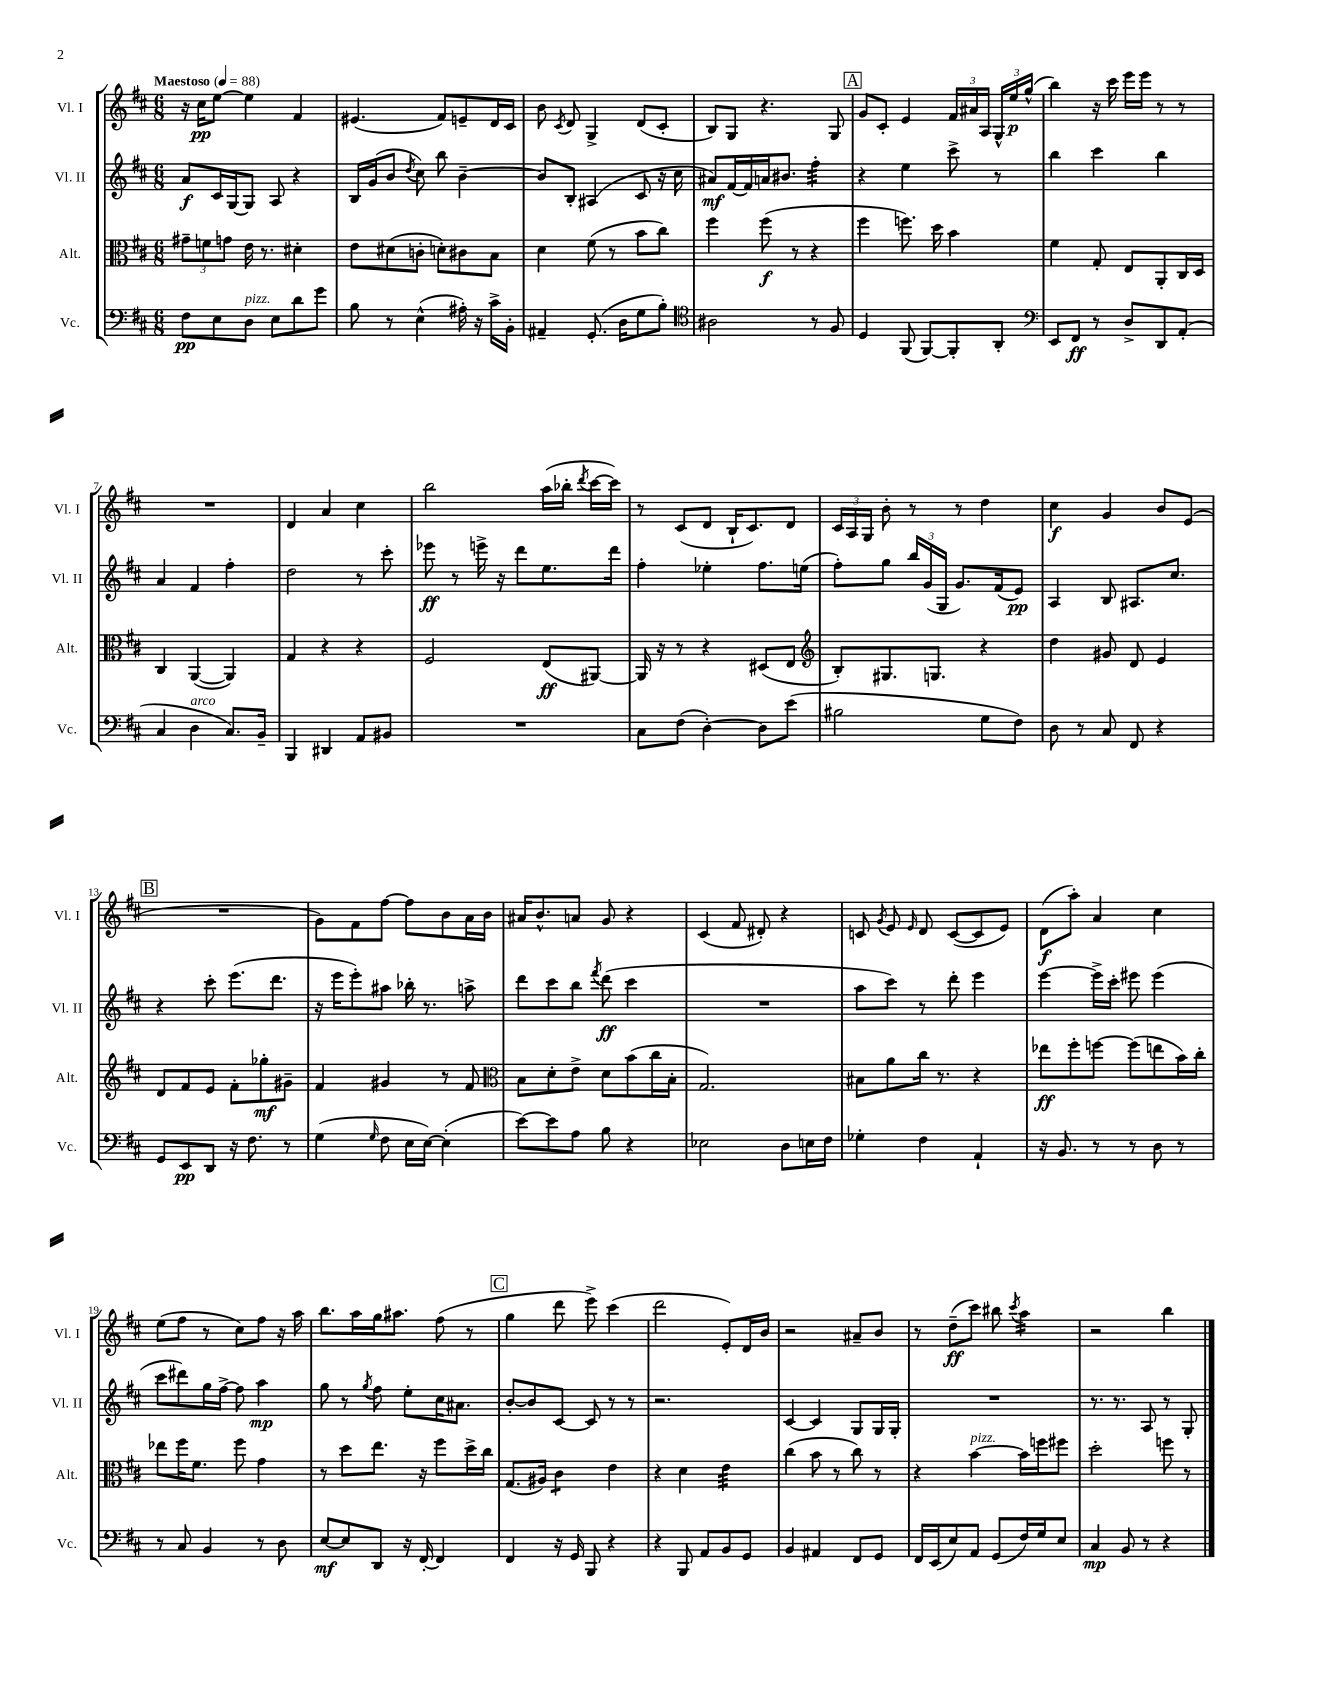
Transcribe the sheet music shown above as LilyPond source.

<<
\new StaffGroup <<
\new Staff = "s0" \with { instrumentName = "Vl. I" shortInstrumentName = "Vl. I" } {
    \clef treble \key d \major \numericTimeSignature \time 6/8 \tempo "Maestoso" 4 = 88
    \autoBeamOff r16 cis''16[\pp e''8]~ e''4 fis'4 |
    eis'4.( fis'8[) e'8-- d'16 cis'16] |
    b'8 \acciaccatura { cis'8 } d'8 g4-> d'8[( cis'8]-. |
    b8[) g8] r4. g8 |
    \mark \markup { \box "A" } g'8[ cis'8]-. e'4 \tuplet 3/2 { fis'16[ ais'16 a16] } \tuplet 3/2 { g16[-^ e''16\p g''16]-^( } |
    b''4) r16 cis'''16 e'''16[ e'''16] r8 r8 |
    R2. |
    d'4 a'4 cis''4 |
    b''2 a''16[( bes''16]-. \acciaccatura { d'''8 } cis'''16[~ cis'''16]) |
    r8 cis'8[( d'8] b16[-! cis'8.) d'8] |
    \tuplet 3/2 { cis'16[ a16 g16] } b'8-. r8 r8 d''4 |
    cis''4\f g'4 b'8[ e'8]( |
    \mark \markup { \box "B" } R2. |
    g'8[) fis'8 fis''8]~ fis''8[ b'8 a'16 b'16] |
    ais'16[ b'8.-^ a'8] g'8 r4 |
    cis'4( fis'8 dis'8-.) r4 |
    c'8 \acciaccatura { g'8 } e'8 \grace { e'16 } d'8 c'8[~( c'8 e'8]) |
    d'8[\f( a''8]-.) a'4 cis''4 |
    e''8[( fis''8] r8 cis''8[) fis''8] r16 a''16 |
    b''8.[ a''16 g''16 ais''8.] fis''8( r8 |
    \mark \markup { \box "C" } g''4 d'''8 e'''8->) cis'''4( |
    d'''2 e'8[-.) d'16 b'16] |
    r2 ais'8[-- b'8] |
    r8 d''8[--\ff( cis'''8]) bis''8 \acciaccatura { cis'''8 } a''4:16 |
    r2 b''4 \bar "|." |
}
\new Staff = "s1" \with { instrumentName = "Vl. II" shortInstrumentName = "Vl. II" } {
    \clef treble \key d \major \numericTimeSignature \time 6/8
    \autoBeamOff a'8[\f cis'16 g16~ g8] a8 r4 |
    b16[ g'16( b'8] \acciaccatura { d''8 } cis''8) b''8 b'4~-- |
    b'8[ b8]-. ais4( cis'8 r16 cis''16 |
    ais'8[\mf) fis'16~ fis'16 a'16 bis'8.] fis''4:32-. |
    \mark \markup { \box "A" } r4 e''4 cis'''8-> r8 |
    b''4 cis'''4 b''4 |
    a'4 fis'4 fis''4-. |
    d''2 r8 cis'''8-. |
    ees'''8\ff r8 e'''16-> r16 d'''8[ e''8. d'''16] |
    fis''4-. ees''4-. fis''8.[ e''16]( |
    fis''8[-.) g''8] \tuplet 3/2 { b''16[ g'16( g16] } g'8.[) fis'16( e'8]\pp) |
    a4 b8 ais8.[ cis''8.] |
    \mark \markup { \box "B" } r4 cis'''8-. e'''8.[( d'''8.] |
    r16 e'''16[ e'''8-.) ais''8] bes''16-. r8. a''8-> |
    d'''8[ cis'''8 b''8] \acciaccatura { fis'''8 } d'''8\ff( cis'''4 |
    R2. |
    a''8[ cis'''8]) r8 d'''8-. e'''4 |
    e'''4~ e'''16[-> cis'''16]-. eis'''8 eis'''4( |
    cis'''8[ dis'''8) g''16 fis''16]~-> fis''8 a''4\mp |
    g''8 r8 \acciaccatura { g''8 } fis''8 e''8[-. cis''16 ais'8.] |
    \mark \markup { \box "C" } b'8[~-. b'8 cis'8]~ cis'8 r8 r8 |
    r2. |
    cis'4~ cis'4 g8[ g16 g16]-. |
    R2. |
    r8. r8. a8 r8 g8-. \bar "|." |
}
\new Staff = "s2" \with { instrumentName = "Alt." shortInstrumentName = "Alt." } {
    \clef alto \key d \major \numericTimeSignature \time 6/8
    \autoBeamOff \tuplet 3/2 { gis'8[-- f'8 g'8] } e'16 r8. dis'4-. |
    e'8[ dis'8( c'8]-. d'8[-.) cis'8 b8] |
    d'4 fis'8( r8 b'8[ cis''8]) |
    fis''4 fis''8\f( r8 r4 |
    \mark \markup { \box "A" } fis''4 f''8.) d''16 b'4 |
    fis'4 g8-. e8[ a,8-. cis16 d16] |
    cis4 a,4~( a,4) |
    g4 r4 r4 |
    fis2 e8[\ff( ais,8]~) |
    ais,16 r16 r8 r4 dis8[( e8] |
    \clef treble b8[-.) gis8. g8.] r4 |
    d''4 gis'8 d'8 e'4 |
    \mark \markup { \box "B" } d'8[ fis'8 e'8] fis'8[-. ges''8-.\mf gis'8]-- |
    fis'4 gis'4 r8 fis'8 |
    \clef alto b8[ d'8-. e'8]-> d'8[ b'8( cis''16 b16]-. |
    g2.) |
    bis8[ a'8 cis''16] r8. r4 |
    ees''8[\ff fis''8-. f''8]~ f''8[( e''8 b'16) cis''16]-. |
    ees''8[ fis''16 fis'8.] fis''8 g'4 |
    r8 d''8[ e''8.] r16 fis''8[ d''16-> cis''16] |
    \mark \markup { \box "C" } g8.[( ais16]) cis'4:8 e'4 |
    r4 d'4 e'4:32 |
    cis''4( b'8 r8 cis''8) r8 |
    r4 b'4~^\markup { \italic "pizz." } b'16[ f''16 fis''8] |
    d''2-. f''8 r8 \bar "|." |
}
\new Staff = "s3" \with { instrumentName = "Vc." shortInstrumentName = "Vc." } {
    \clef bass \key d \major \numericTimeSignature \time 6/8
    \autoBeamOff fis8[\pp e8 d8]^\markup { \italic "pizz." } e8[ d'8 g'8] |
    b8 r8 e4-^( ais16-.) r16 cis'16[-> b,16]-. |
    ais,4-- g,8.-.( d16[ g8 b8]-.) |
    \clef tenor ais2 r8 fis8 |
    \mark \markup { \box "A" } d4 fis,8( fis,8[~) fis,8-. a,8]-. |
    \clef bass e,8[ fis,8]\ff r8 d8[-> d,8 a,8]-.( |
    cis4 d4^\markup { \italic "arco" } cis8.[) b,16]-- |
    b,,4 dis,4 a,8[ bis,8] |
    R2. |
    cis8[ fis8]( d4~-.) d8[ e'8]( |
    bis2 g8[ fis8]) |
    d8 r8 cis8 fis,8 r4 |
    \mark \markup { \box "B" } g,8[ e,8\pp d,8] r16 fis8. r8 |
    g4( \grace { g16 } fis8 e16[ e16]~) e4-.( |
    e'8[~) e'8 a8] b8 r4 |
    ees2 d8[ e16 fis16] |
    ges4-. fis4 a,4-! |
    r16 b,8. r8 r8 d8 r8 |
    r8 cis8 b,4 r8 d8 |
    e8[~\mf e8 d,8] r16 fis,16~-. fis,4 |
    \mark \markup { \box "C" } fis,4 r16 g,16 b,,8 r4 |
    r4 b,,8 a,8[ b,8 g,8] |
    b,4 ais,4 fis,8[ g,8] |
    fis,16[ e,16( e8) a,8] g,8[( fis16) g16 e8] |
    cis4\mp b,8 r8 r4 \bar "|." |
}
>>
>>
